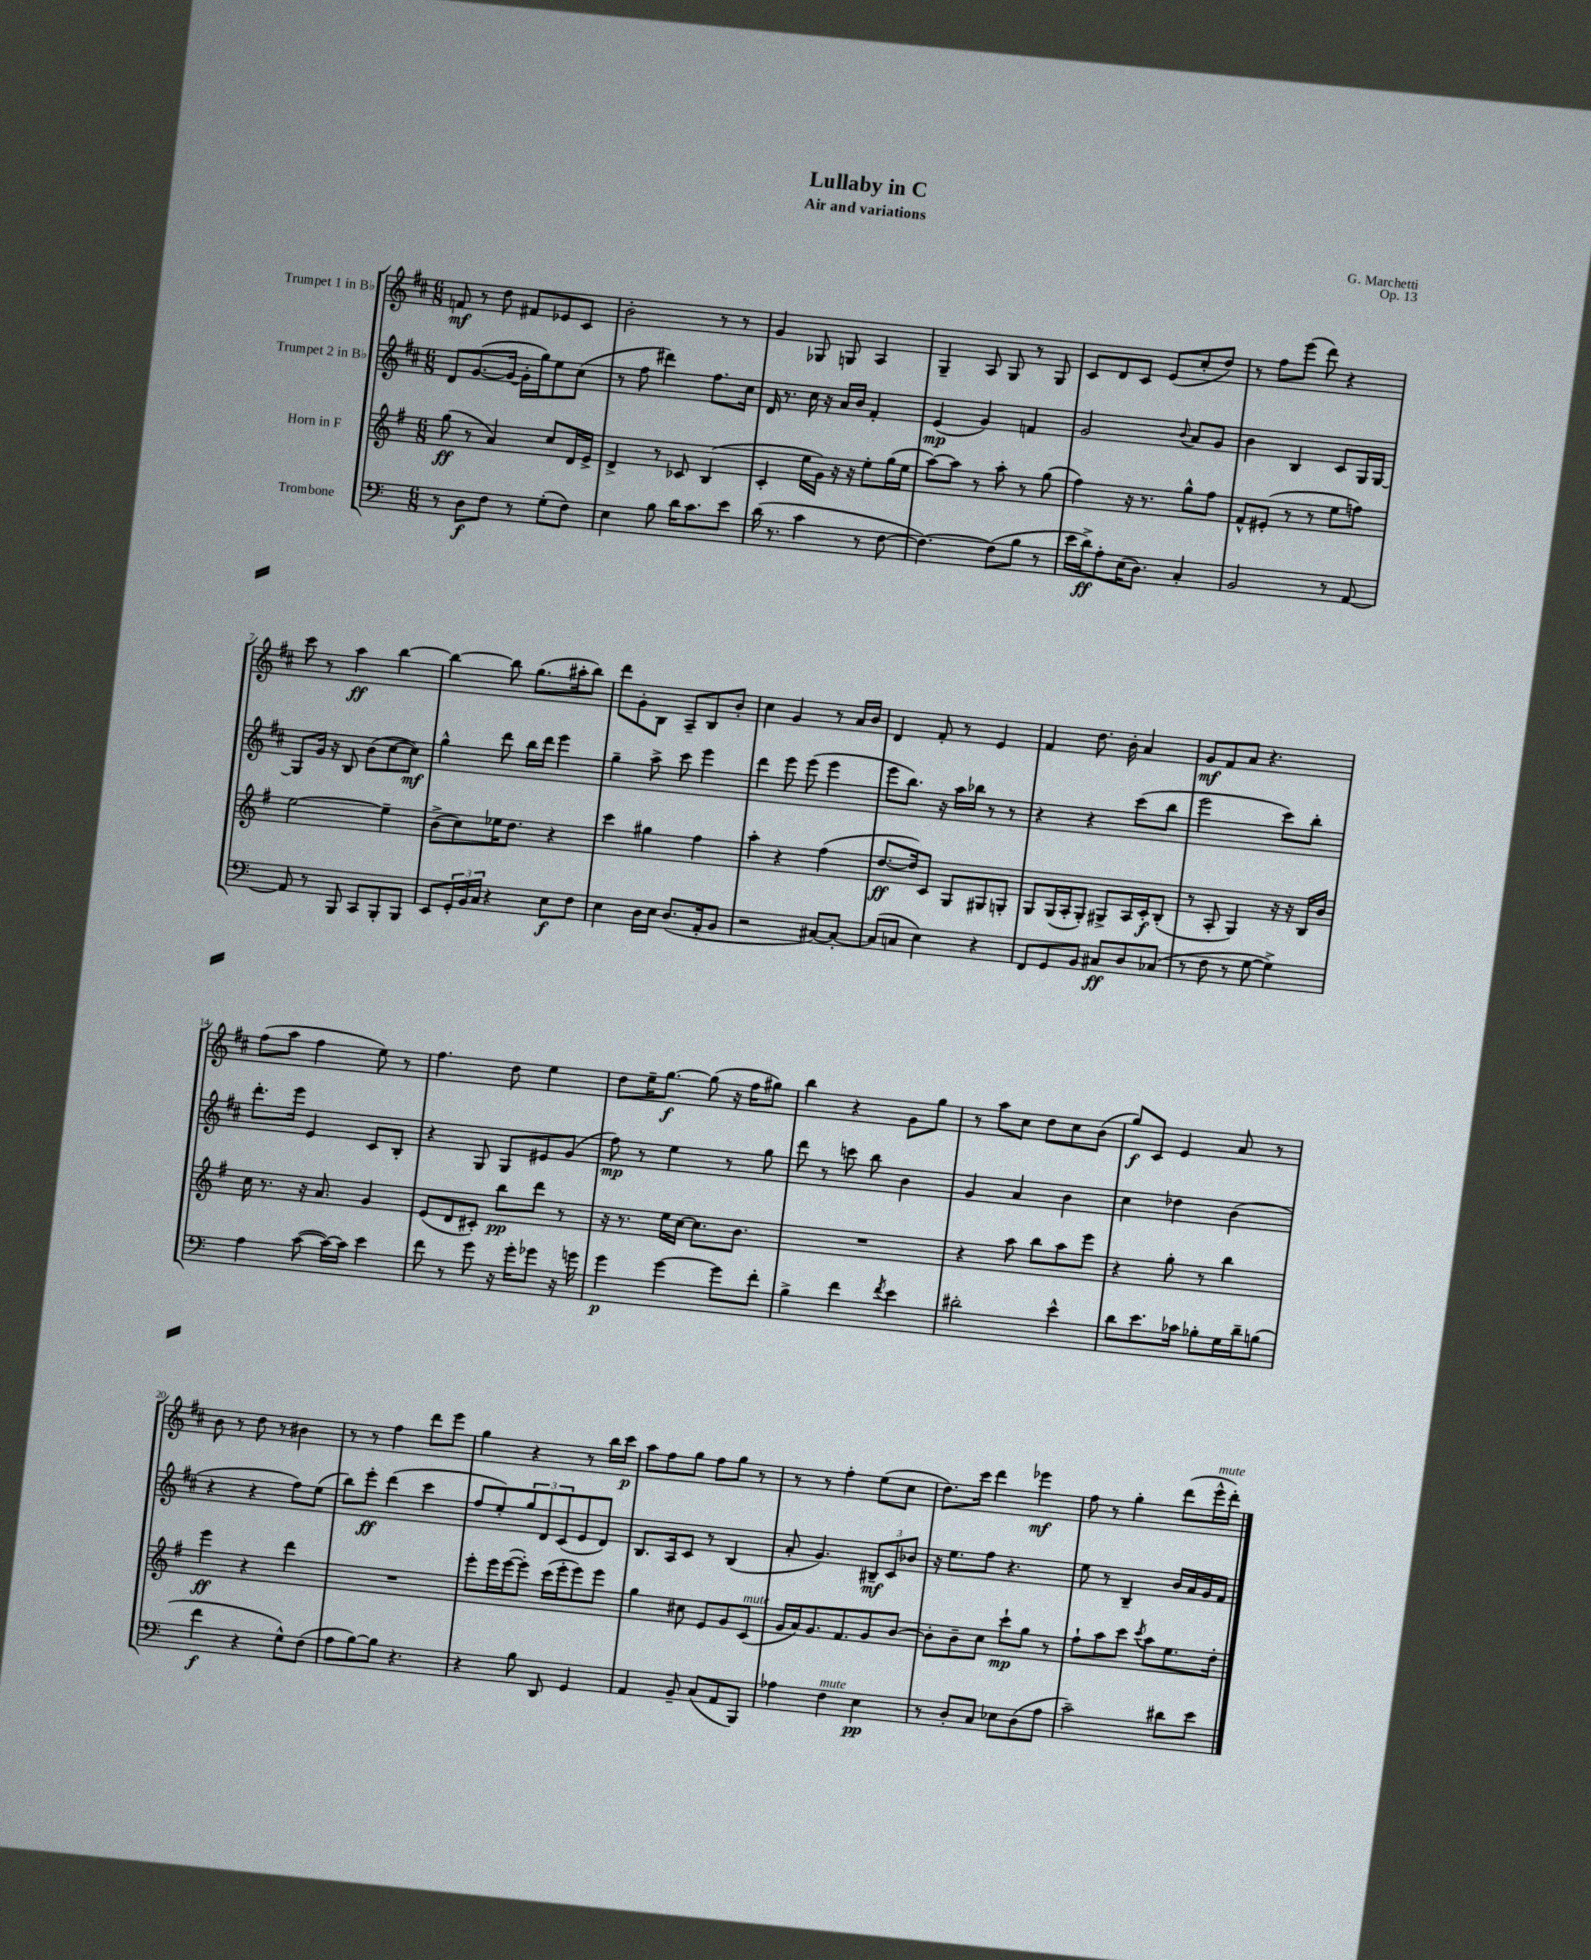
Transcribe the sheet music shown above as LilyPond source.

\header { title = "Lullaby in C" composer = "G. Marchetti" subtitle = "Air and variations" opus = "Op. 13" }
<<
\new StaffGroup <<
\new Staff = "s0" \with { instrumentName = "Trumpet 1 in Bb" } {
    \clef treble \key d \major \numericTimeSignature \time 6/8
    f'8\mf r8 d''8 fis'8 ees'8 cis'8 |
    b'2-. r8 r8 |
    g'4 ges8 g8 a4 |
    g4-- a8 g8 r8 g8 |
    cis'8 d'8 cis'8 e'8( cis''8-. d''8) |
    r8 fis''8 e'''8( d'''8) r4 |
    cis'''8 r8 a''4\ff b''4~ |
    b''4~ b''8 g''8.( ais''16-. b''8) |
    d'''8 g'8-. b8 a8-- b8 b'8-. |
    cis''4 g'4 r8 a'16 b'16 |
    d'4 fis'8-. r8 e'4 |
    fis'4 d''8. b'16-. a'4 |
    g'8\mf fis'8 a'8 r4. |
    fis''8( a''8 fis''4 e''8) r8 |
    fis''4. d''8 e''4 |
    d''8 e''16-- g''8.~\f g''8( r16 fis''16 gis''8) |
    b''4 r4 g'8 g''8 |
    r8 a''8 cis''8 d''8 cis''8 b'8( |
    g''8\f) cis'8 e'4 a'8 r8 |
    b'8 r8 d''8 r8 bis'4 |
    r8 r8 fis''4 d'''8 e'''8 |
    g''4 r4 r8 b''16 cis'''16\p |
    a''8 fis''8 g''8 fis''8 g''8 r8 |
    r8 r8 fis''4-. e''8( cis''8 |
    d''8.) cis'''16 d'''4 ees'''4\mf |
    fis''8 r8 g''4-. d'''8( e'''16-^^\markup { \italic "mute" } d'''16-.) \bar "|." |
}
\new Staff = "s1" \with { instrumentName = "Trumpet 2 in Bb" } {
    \clef treble \key d \major \numericTimeSignature \time 6/8
    d'8 g'8.~( g'16~ g'16-. g''16) e''8 cis''8( |
    r8 fis''8 dis'''4) fis''8. cis''16 |
    d'16 r8. cis''16 r16 a'16 b'16 fis'4-. |
    e'4\mp( g'4) f'4 |
    g'2 \appoggiatura { b'8 } a'8 g'8 |
    b'4 b4 cis'8 g16 g16~ |
    g8 g'16 r16 b8 b'8( cis''8~ cis''8\mf) |
    g''4-^ d'''8 b''16 d'''16 e'''4 |
    g''4-- a''8-> cis'''8 e'''4 |
    d'''4 e'''8 e'''8( e'''4 |
    e'''8 b''8.) r16 a''16 bes''16 r8 r8 |
    r4 r4 cis'''8( b''8 |
    e'''2 cis'''8) b''8-. |
    d'''8.-. e'''16 e'4 cis'8 b8-. |
    r4 g8 g8 eis'8 g'8( |
    fis''8\mp) r8 e''4 r8 g''8 |
    d'''8 r8 c'''8 b''8 b'4 |
    g'4 a'4 b'4 |
    cis''4 des''4 b'4( |
    r4 r4 fis''8) e''8( |
    b''8) e'''8-.\ff d'''4( cis'''4 |
    fis''8 e''8-.) \tuplet 3/2 { g''8 d'8 cis'8( } e'8 d'8) |
    b8. a16 cis'8 r8 b4( |
    a'8-. g'4.) \tuplet 3/2 { bis8--\mf cis'8 bes'8 } |
    r16 e''8. fis''8 r4. |
    e''8 r8 b4-- b'16 a'16 g'16 fis'16 \bar "|." |
}
\new Staff = "s2" \with { instrumentName = "Horn in F" } {
    \clef treble \key g \major \numericTimeSignature \time 6/8
    g''8\ff( r8 a'4) c''8 d'16 e'16-> |
    d'4-> r8 ces'8 b4( |
    c'4-. e''16 g'16) r16 r16 e''8-. g''16( e''16 |
    a''8~) a''8 r8 a''8-. r8 g''8( |
    fis''4) r16 r8. g''8-^ fis''8 |
    fis'8-^ eis'8-.( r8 r8 e''8 f''8) |
    e''2~ e''4-- |
    b'8->( c''8) ees''16 d''8. r4 |
    c'''4 gis''4 fis''4 |
    a''4-. r4 fis''4( |
    d''8.~\ff d''16) c'8 g8 gis8 g8-. |
    g8 g16( a16-. g8-.) gis8-> a16 c'16-.\f b8-.( |
    r8 a8-. g4) r16 r16 b16 b'16 |
    c''16 r8. r16 a'8. g'4 |
    e'8( d'8 cis'8-.) b''8\pp d'''8 r8 |
    r16 r8. e''16 c''16~ c''8. b'8. |
    R2. |
    r4 a''8 b''8 a''8 e'''8 |
    r4 g''8-. r8 b''4 |
    e'''4\ff r4 d'''4 |
    R2. |
    e'''8-. e'''16 e'''16~( e'''8-.) c'''16( e'''16-. e'''8) e'''8 |
    g''4 cis''8 e'8 g'8 c'8^\markup { \italic "mute" }( |
    g'16 a'16) g'8. fis'8. g'8 b'8~ |
    b'8-. b'8-- c''8 c'''8-!\mp g''8 r8 |
    fis''8-! a''8 c'''8 \acciaccatura { c'''8 } a''8 e''8. d''16-. \bar "|." |
}
\new Staff = "s3" \with { instrumentName = "Trombone" } {
    \clef bass \key c \major \numericTimeSignature \time 6/8
    r8 d8\f f8 r8 g8-.( f8) |
    e4 b8 d'16 c'8. e'8 |
    d'16( r8. c'4 r8 f8~ |
    f4.~) f8( b8 r8 |
    e'16 d'16->\ff) a8-. e16( d8.) c4-. |
    b,2 r8 a,8~ |
    a,8 r8 b,,8 c,8 b,,8-. b,,8 |
    e,8 \tuplet 3/2 { g,16-. b,16 c16 } r4 e8\f f8 |
    e4 d16 e16 d8.( a,16-. b,8 |
    r2 cis8~) cis8~-. |
    cis8( c8 e4) r4 |
    f,8 g,8 b,8 cis8\ff d8 ces8( |
    r8 f8 r8 g8~ g4->) |
    a4 c'8~( c'16~) c'16 e'4 |
    f'8 r8 g'8 r16 g'16-. ges'8 r16 g'16 |
    g'4\p g'4~ g'8 f'8-. |
    b4-> f'4 \acciaccatura { f'8 } e'4 |
    dis'2-. e'4-^ |
    d'8 e'8. ces'16 bes8-. g16 d'16-- b8( |
    f'4\f r4 g8-^) f8( |
    a8 b8~) b8 r4. |
    r4 b8 d,8 g,4 |
    a,4 b,8-- c8( a,8 b,,8) |
    aes4 f4^\markup { \italic "mute" } e4\pp |
    r8 d8-. c8 ees8 d8( a8 |
    c'2--) dis'8 e'8 \bar "|." |
}
>>
>>
